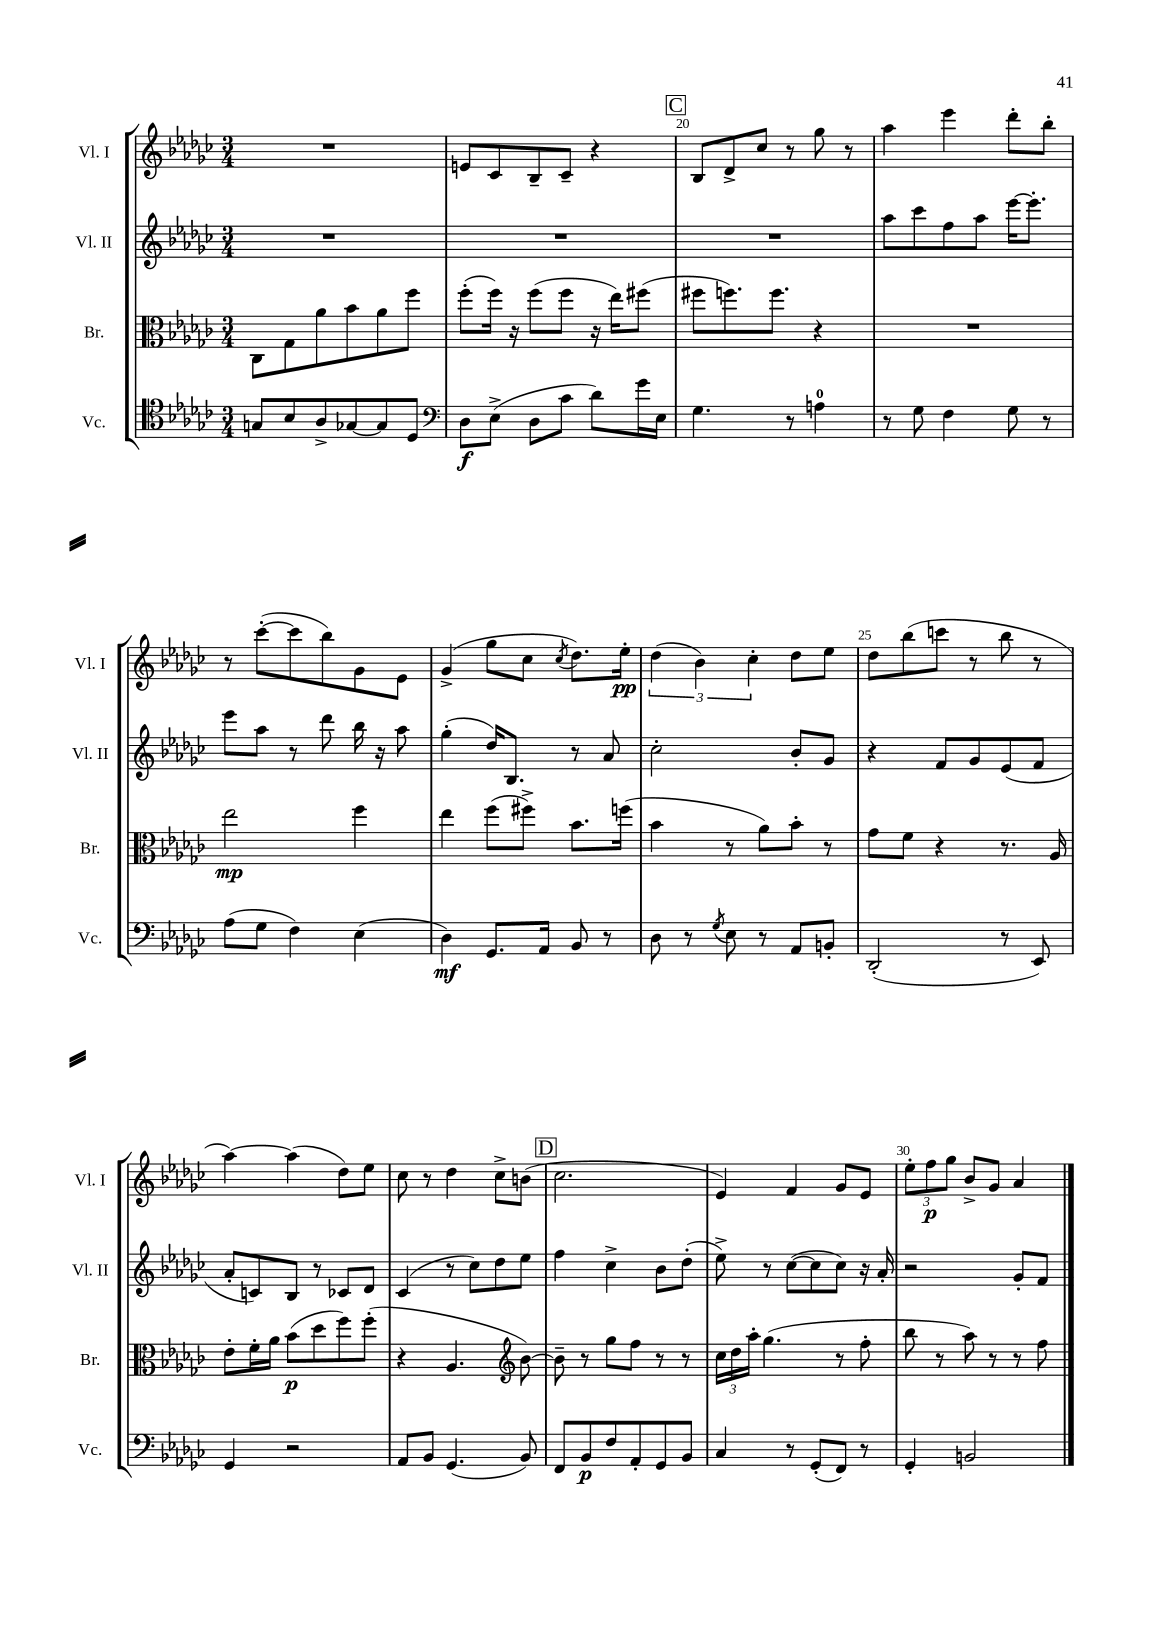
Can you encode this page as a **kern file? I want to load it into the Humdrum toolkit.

**kern	**dynam	**kern	**dynam	**kern	**kern	**dynam
*part4	*part4	*part3	*part3	*part2	*part1	*part1
*staff4	*staff4	*staff3	*staff3	*staff2	*staff1	*staff1
*I"Vc.	*	*I"Br.	*	*I"Vl. II	*I"Vl. I	*
*I'Vc.	*	*I'Br.	*	*I'Vl. II	*I'Vl. I	*
*clefC4	*	*clefC3	*	*clefG2	*clefG2	*
*k[b-e-a-d-g-c-]	*	*k[b-e-a-d-g-c-]	*	*k[b-e-a-d-g-c-]	*k[b-e-a-d-g-c-]	*
*M3/4	*	*M3/4	*	*M3/4	*M3/4	*
=18	=18	=18	=18	=18	=18	=18
8Gn/L	.	8C-\L	.	2.r	2.r	.
8B-/	.	8G-\	.	.	.	.
8A-^/	.	8a-\	.	.	.	.
[8G-X/	.	8b-\	.	.	.	.
8G-/]	.	8a-\	.	.	.	.
8D-/J	.	8ff\J	.	.	.	.
=19	=19	=19	=19	=19	=19	=19
*clefF4	*	*	*	*	*	*
8D-\L	f	(8ff'\L	.	2.r	8en/L	.
(8E-^\J	.	16ff\Jk)	.	.	8c-/	.
.	.	16r	.	.	.	.
8D-\L	.	(8ff\L	.	.	8B-~/	.
8c-\J	.	8ff\J	.	.	8c-~/J	.
8d-\L)	.	16r	.	.	4r	.
.	.	16ee-\KL)	.	.	.	.
16g-\L	.	(8ff#X\J	.	.	.	.
16E-\JJ	.	.	.	.	.	.
!!LO:REH:place=s1:t=C
=20	=20	=20	=20	=20	=20	=20
4.G-\	.	8ff#X\L	.	2.r	8B-/L	.
.	.	8.ffn\)	.	.	8d-^/	.
.	.	.	.	.	8cc-/J	.
.	.	8.ff\J	.	.	.	.
8r	.	.	.	.	8r	.
4An\	.	4r	.	.	8gg-\	.
.	.	.	.	.	8r	.
=21	=21	=21	=21	=21	=21	=21
8r	.	2.r	.	8aa-\L	4aa-\	.
8G-\	.	.	.	8ccc-\	.	.
4F\	.	.	.	8ff\	4eee-\	.
.	.	.	.	8aa-\J	.	.
8G-\	.	.	.	[16eee-\KL	8ddd-'\L	.
.	.	.	.	8.eee-'\J]	.	.
8r	.	.	.	.	8bb-'\J	.
!!LO:LB:g=z
=22	=22	=22	=22	=22	=22	=22
(8A-\L	.	2ee-\	mp	8eee-\L	8r	.
8G-\J	.	.	.	8aa-\J	([8ccc-'\L	.
4F\)	.	.	.	8r	8ccc-\]	.
.	.	.	.	8ddd-\	8bb-\)	.
(4E-\	.	4ff\	.	16bb-\	8g-\	.
.	.	.	.	16r	.	.
.	.	.	.	8aa-\	8e-\J	.
=23	=23	=23	=23	=23	=23	=23
4D-\)	mf	4ee-\	.	(4gg-'\	(4g-^/	.
8.GG-/L	.	(8ff\L	.	16dd-/KL)	8gg-\L	.
.	.	.	.	8.B-/J	.	.
.	.	8ff#X^\J)	.	.	8cc-\J	.
16AA-/Jk	.	.	.	.	.	.
.	.	.	.	.	8qcc-/	.
8BB-/	.	8.b-\L	.	8r	8.dd-\L)	.
8r	.	.	.	8a-/	.	.
.	.	(16ffn\Jk	.	.	16ee-'\Jk	pp
=24	=24	=24	=24	=24	=24	=24
8D-\	.	4b-\	.	2cc-'\	(6dd-\	.
8r	.	.	.	.	.	.
.	.	.	.	.	6b-\)	.
8qG-/	.	.	.	.	.	.
8E-\	.	8r	.	.	.	.
.	.	.	.	.	6cc-'\	.
8r	.	8a-\L)	.	.	.	.
8AA-/L	.	8b-'\J	.	8b-'/L	8dd-\L	.
8BBn'/J	.	8r	.	8g-/J	8ee-\J	.
=25	=25	=25	=25	=25	=25	=25
(2DD-'/	.	8g-\L	.	4r	8dd-\L	.
.	.	8f\J	.	.	(8bb-\	.
.	.	4r	.	8f/L	8cccn\J	.
.	.	.	.	8g-/	8r	.
8r	.	8.r	.	(8e-/	8bb-\	.
8EE-/)	.	.	.	8f/J	8r	.
.	.	16A-/	.	.	.	.
!!LO:LB:g=z
=26	=26	=26	=26	=26	=26	=26
4GG-/	.	8e-'\L	.	8a-'/L	[4aa-\)	.
.	.	16f'\L	.	8cn/)	.	.
.	.	16a-\JJ	.	.	.	.
2r	.	(8b-\L	p	8B-/J	(4aa-\]	.
.	.	8dd-\	.	8r	.	.
.	.	8ff\)	.	8c-X/L	8dd-\L)	.
.	.	(8ff'\J	.	8d-/J	8ee-\J	.
=27	=27	=27	=27	=27	=27	=27
8AA-/L	.	4r	.	(4c-/	8cc-\	.
8BB-/J	.	.	.	.	8r	.
(4.GG-/	.	4.A-/	.	8r	4dd-\	.
.	.	.	.	8cc-\L)	.	.
.	.	.	.	8dd-\	8cc-^\L	.
*	*	*clefG2	*	*	*	*
8BB-/)	.	[8b-\)	.	8ee-\J	(8bn\J	.
!!LO:REH:place=s1:t=D
=28	=28	=28	=28	=28	=28	=28
8FF/L	.	8b-~\]	.	4ff\	2.cc-\	.
8BB-/	p	8r	.	.	.	.
8F/	.	8gg-\L	.	4cc-^\	.	.
8AA-'/	.	8ff\J	.	.	.	.
8GG-/	.	8r	.	8b-\L	.	.
8BB-/J	.	8r	.	(8dd-'\J	.	.
=29	=29	=29	=29	=29	=29	=29
4C-/	.	24cc-\LL	.	8ee-^\)	4e-/)	.
.	.	24dd-\	.	.	.	.
.	.	24aa-'\JJ	.	.	.	.
.	.	(4.gg-\	.	8r	.	.
8r	.	.	.	([8cc-\L	4f/	.
(8GG-'/L	.	.	.	8cc-\]	.	.
8FF/J)	.	8r	.	8cc-\J)	8g-/L	.
8r	.	8ff'\	.	16r	8e-/J	.
.	.	.	.	16a-'/	.	.
=30	=30	=30	=30	=30	=30	=30
4GG-'/	.	8bb-\	.	2r	12ee-'\L	.
.	.	.	.	.	12ff\	p
.	.	8r	.	.	.	.
.	.	.	.	.	12gg-\J	.
2BBn/	.	8aa-\)	.	.	8b-^/L	.
.	.	8r	.	.	8g-/J	.
.	.	8r	.	8g-'/L	4a-/	.
.	.	8ff\	.	8f/J	.	.
==	==	==	==	==	==	==
*-	*-	*-	*-	*-	*-	*-
